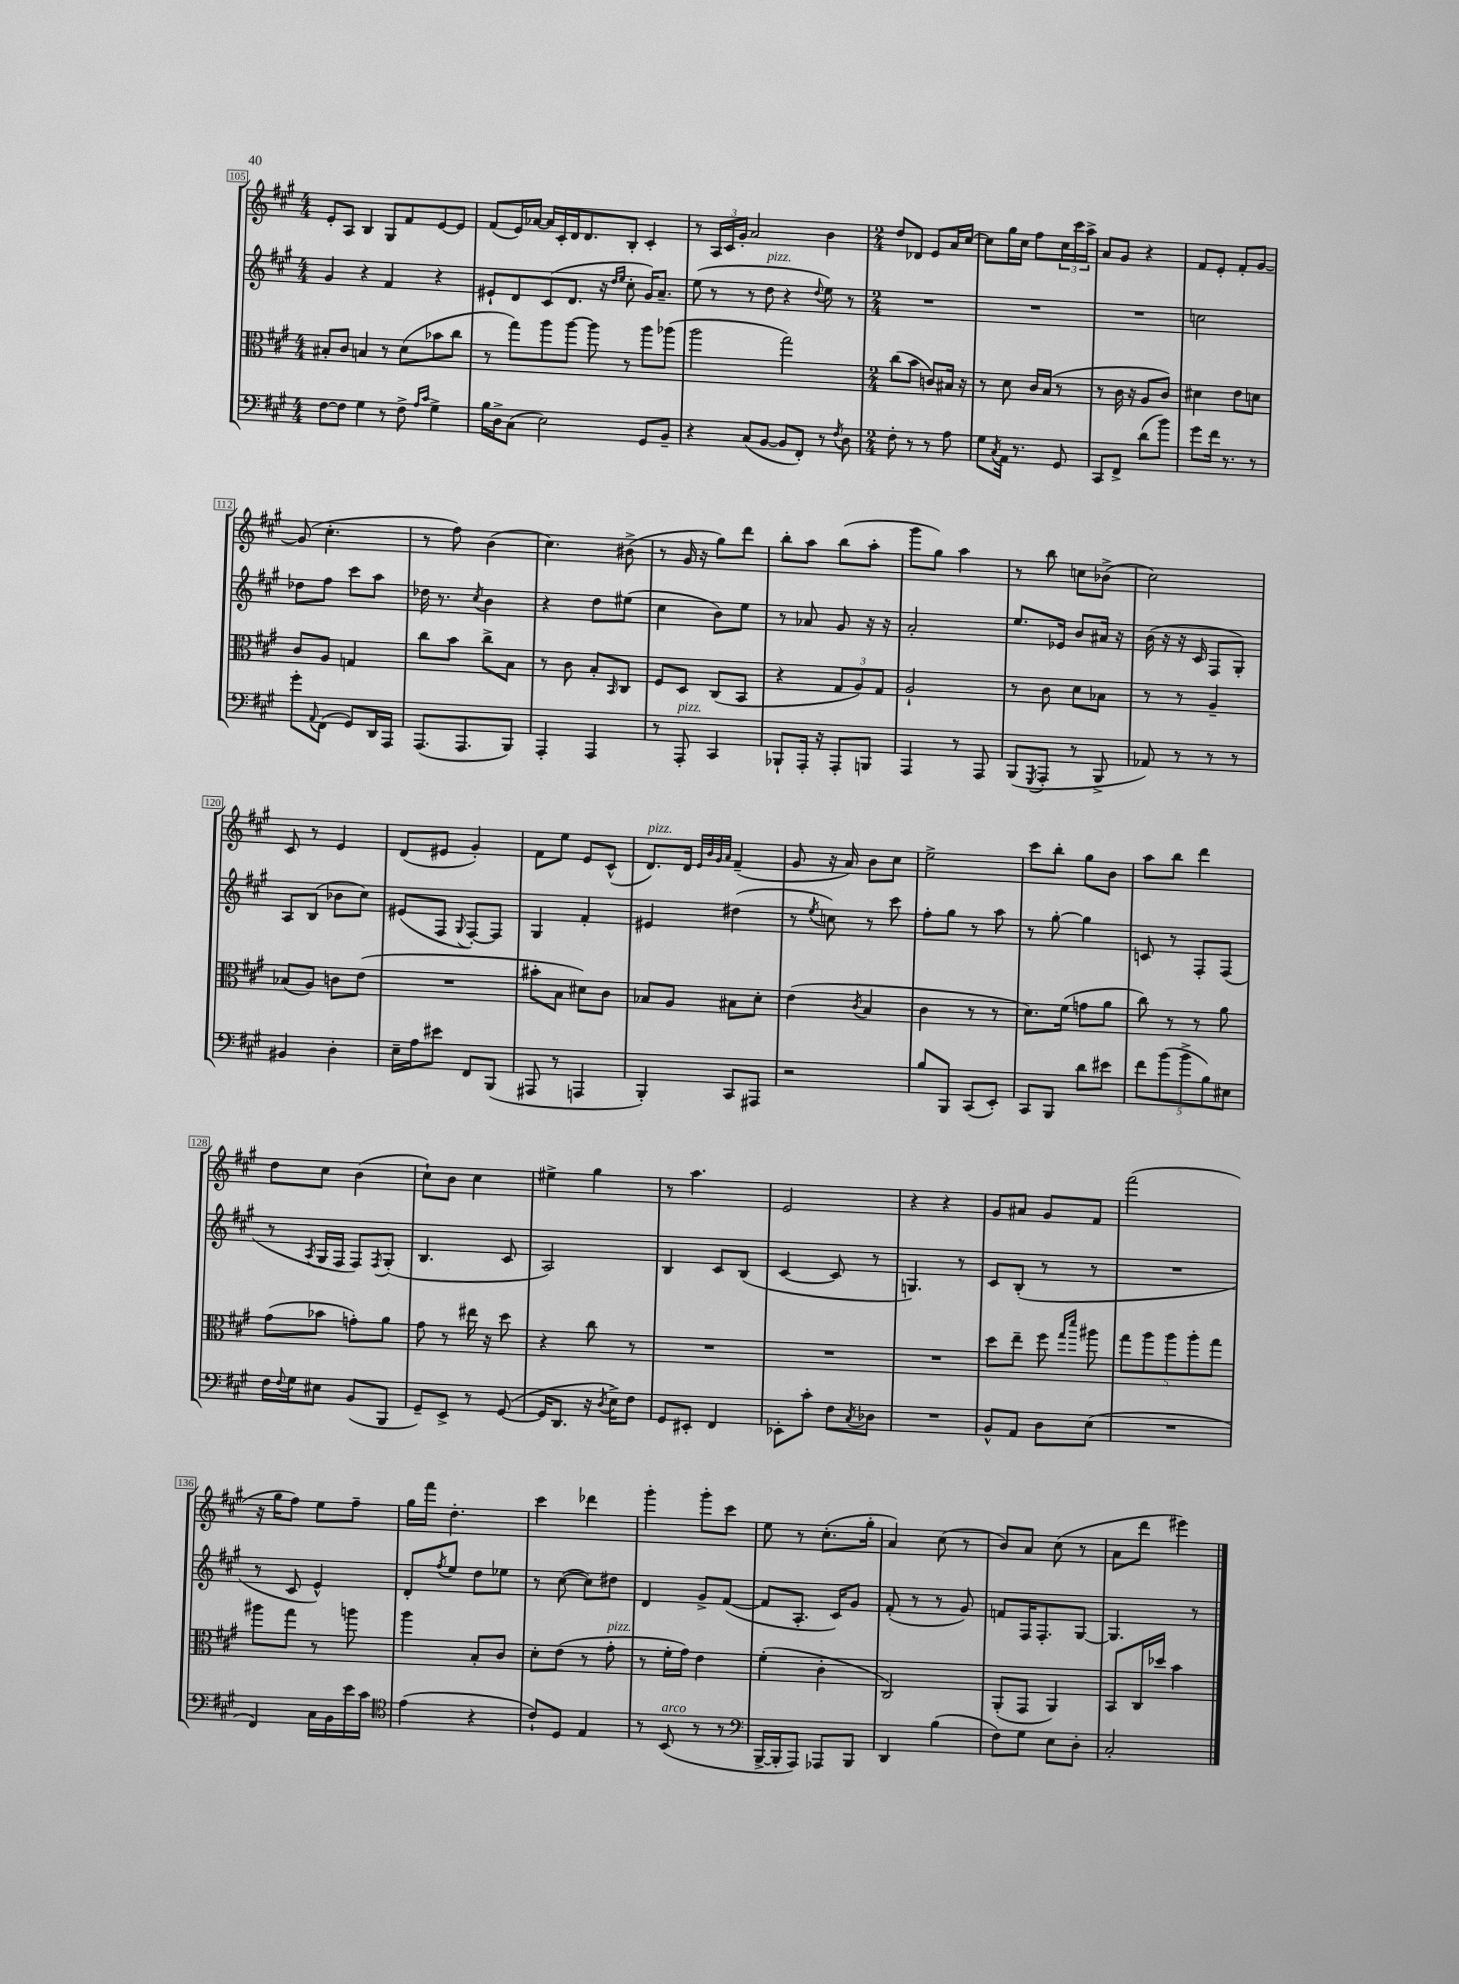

**kern	**kern	**kern	**kern
*staff4	*staff3	*staff2	*staff1
*clefF4	*clefC3	*clefG2	*clefG2
*k[f#c#g#]	*k[f#c#g#]	*k[f#c#g#]	*k[f#c#g#]
*M4/4	*M4/4	*M4/4	*M4/4
[8F#\L	8B#'/L	4g#/	8e'/L
8F#\]J	8c#/J	.	8A/J
4G#\	4B/	4r	4B/
8r	8r	4f#/	8G#/L
8F#^\	(8d\L	.	8f#/
16qqA/LL	.	.	.
16qqc#/JJ	.	.	.
4G#^\	8b-\	4r	[8e/
.	8cc#\J	.	8e/]J
=	=	=	=
16B\LL	8r	8e#`/L	(8f#/L
16D^\J	.	.	.
(8C#\J	8gg#\L)	8d/	16e/L)
.	.	.	[16a-/JJ
2E\)	8aa\	(8c#/	16a-/]LL
.	.	.	16c#'/
.	[8aa\J	8.d/J	16d/J
.	.	.	8.d/
.	8aa\]	.	.
.	.	16r	.
.	.	16qqdd/LL	.
.	.	16qqee/JJ	.
.	8r	8cc#'\	8B'/J
8GG#/L	8aa\L	16g#/LK)	4c#'/
.	.	8.a~/J	.
8BB~/J	(8aa-\J	.	.
=	=	=	=
4r	2aa\	(8ee\	8r
.	.	8r	24A/LL
.	.	.	24c#/
.	.	.	24g#'/JJ
(8C#/L	.	8r	2a/
[8BB/J	.	8dd\	.
8BB/]L	2gg#\)	4r	.
8FF#'/J)	.	.	.
.	.	8qqdd/	.
8r	.	8ee\)	4b\
8qF#/	.	.	.
8D\	.	8r	.
=	=	=	=
*M2/4	*M2/4	*M2/4	*M2/4
8F#'\	(8cc#\L	2r	8dd/L
8r	8b\J	.	8d-/J
8r	8c/L)	.	8e/L
8A\	16B#/Jk	.	16a/L
.	16r	.	[16cc#/JJ
=	=	=	=
8G#\L	8r	2r	8cc#\]L
8qC#/	.	.	.
16AA\Jk	8d\	.	16gg#\L
8.r	.	.	16cc#\JJ
.	16c#/LL	.	8ff#\L
.	(16B/JJ	.	.
8GG#/	8r	.	24cc#\L
.	.	.	24ccc#\
.	.	.	24aa^\JJ
=	=	=	=
8CC#/L	8r	2r	8a/L
8FF#^/J	16c#\	.	8g#/J
.	16r	.	.
(8d\L	8A/L	.	4r
8b\J)	8c#/J)	.	.
=	=	=	=
8g#\L	4d#\	2cc\	8f#/L
16f#\Jk	.	.	8e'/J
8.r	.	.	.
.	8e\L	.	8f#'/L
8r	8d\J	.	[8g#/J
=	=	=	=
8g#'\L	8c#/L	8dd-\L	(8g#/]
8qqAA/	.	.	.
(8FF#\J	8A/J	8ff#\J	4.cc#'\
8GG#/L)	4G/	8ccc#\L	.
16DD/L	.	8aa\J	.
16AAA/JJ	.	.	.
=	=	=	=
(8.AAA/L	8cc#\L	16dd-\	8r
.	.	8.r	.
.	8b\J	.	8ff#\)
8.AAA/	.	.	.
.	.	8qcc#/	.
.	8cc#^\L	4b\	(4b\
8BBB/J)	8B\J	.	.
=	=	=	=
4AAA'/	8r	4r	4.cc#\)
.	8c#\	.	.
4AAA/	8B'/L	8dd\L	.
.	16qqBB/	.	.
.	8C#/J	(8ee#\J	(8b#^\
=	=	=	=
8r	8F#/L	4cc#\	8r
8AAA'/	8D/J	.	16g#/
.	.	.	16r
4CC#/	(8C#/L	8b\L)	8gg#\L)
.	8BB/J	8ee\J	8ddd\J
=	=	=	=
8BBB-`/L	4r	8r	8bb'\L
16AAA'/Jk	.	8a-/	8aa\J
16r	.	.	.
8AAA'/L	12G#/L	8g#/	(8bb\L
.	12A/)	.	.
8BBB/J	.	16r	8aa'\J
.	12G#/J	.	.
.	.	16r	.
=	=	=	=
4AAA/	2A`/	2a'/	8ggg#\L
.	.	.	8gg#\J)
8r	.	.	4aa\
8AAA/	.	.	.
=	=	=	=
(8BBB/L	8r	8.ee/L	8r
8qGGG#/	.	.	.
8AAA'/J	8c#\	.	8bb\
.	.	16e-/Jk	.
8r	8d\L	8b/L	8cc\L
8BBB^/	8B-\J	16a#/Jk	(8b-^\J
.	.	16r	.
=	=	=	=
8AA-/)	8r	(16b\	2cc#\)
.	.	16r	.
8r	8r	16r	.
.	.	16c#/	.
8r	4A~/	8F#/L	.
8r	.	8G#'/J)	.
=	=	=	=
4BB#/	(8B-/L	8A/L	8c#/
.	8A/J)	(8B/J	8r
4D'\	8c\L	8b-\L	4e/
.	(8e\J	8cc#\J)	.
=	=	=	=
16E~\LL	2r	(8e#/L	(8d/L
16A\J	.	.	.
8e#\J	.	8F#/J	8e#/J
.	.	8qqG#/	.
8FF#/L	.	[8F#'/L)	4g#'/)
(8BBB/J	.	8F#/]J	.
=	=	=	=
8AAA#/	8b#'\L	4G#/	8f#\L
8r	8B\J	.	8ee\J
4AAA/	8d#\L)	4f#'/	8e/L
.	8c#\J	.	(8c#^^/J
=	=	=	=
4BBB'/)	8B-/L	4e#/	8.d/L)
.	8A/J	.	.
.	.	.	16d/Jk
.	.	.	32qqe/LLL
.	.	.	32qqb/
.	.	.	32qqg#/
.	.	.	32qqa/JJJ
8CC#/L	8B#\L	(4dd#\	(4f#~/
8AAA#/J	8d'\J	.	.
=	=	=	=
2r	(4e\	8r	8g#/
.	.	8qee/	.
.	.	8cc\)	16r
.	.	.	16a/)
.	8qc#/	.	.
.	4B/	8r	8b\L
.	.	8ccc#\	8cc#\J
=	=	=	=
8B/L	4c#\	8ff#'\L	2ee^\
8BBB/J	.	8gg#\J	.
(8CC#/L	8r	8r	.
8EE'/J)	8r	8aa\	.
=	=	=	=
8CC#/L	8.d\L)	8r	8ccc#\L
8BBB/J	.	[8gg#'\	8bb'\J
.	(16f#\Jk	.	.
8d\L	8g\L	4gg#\]	8gg#\L
8e#\J	8a\J	.	8b\J
=	=	=	=
10f#\L	8cc#\)	8c/	8aa\L
(10b\	.	.	.
.	8r	8r	8bb\J
10b^\	.	.	.
.	8r	8F#'/L	4ddd\
10B\)	.	.	.
.	8a\	(8F#/J	.
10E#\J	.	.	.
=	=	=	=
16F#\LL	(8g#\L	8r	8dd\L
8qqF#/	.	.	.
16G#\J	.	.	.
.	.	8qA/	.
8E#\J	8b-\J	16G#/LL	8cc#\J
.	.	16F#/JJ	.
(8BB/L	8g'\L)	8F#/L)	(4b\
.	.	8qF#/	.
8BBB/J	8a\J	(8G#'/J	.
=	=	=	=
8GG#~/L)	8g#\	4.B/	8cc#`\L)
8EE^/J	8r	.	8b\J
8r	16ee#\	.	4cc#\
.	16r	.	.
([8GG#/	8dd\	8c#/	.
=	=	=	=
16GG#/]LK	4r	2A/)	4ee#^\
8.DD/J	.	.	.
16r	8cc#\	.	4gg#\
8qD/	.	.	.
16E^\LK)	.	.	.
8F#\J	8r	.	.
=	=	=	=
8GG#/L	2r	4B/	8r
8EE#'/J	.	.	4.aa\
4FF#/	.	8c#/L	.
.	.	(8B/J	.
=	=	=	=
8EE-'\L	2r	[4c#/	2e/
8c#'\J	.	.	.
8F#\L	.	8c#/]	.
8qC#/	.	.	.
8D-\J	.	8r	.
=	=	=	=
2r	2r	4.G/)	4r
.	.	.	4r
.	.	8r	.
=	=	=	=
8BB^^/L	8dd\L	8c#/L	8g#/L
8AA/J	8ee~\J	(8B'/J	8a#/J
8D\L	8ff#\	8r	8g#/L
.	16qqgg#/LL	.	.
.	16qqddd/JJ	.	.
(8E\J	8aa#\	8r	8f#/J
=	=	=	=
2r	10gg#\L	2r	(2fff#\
.	10aa\	.	.
.	10aa\	.	.
.	10aa'\	.	.
.	10gg#\J	.	.
=	=	=	=
4FF#/)	8aa#\L	8r	16r
.	.	.	16gg#\LK
.	8gg#\J	8c#/	8ff#\J)
16C#\LL	8r	4e^^/)	8ee\L
16BB\	.	.	.
16e\	8aa\	.	8ff#~\J
16c#\JJ	.	.	.
=	=	=	=
*clefC4	*	*	*
(4e\	4aa\	8d'/L	16gg#\LL
.	.	.	16fff#\JJ
.	.	8qff#/	.
.	.	8ee/J	4.dd'\
4r	8B'/L	8dd\L	.
.	8c#/J	8ee-\J	.
=	=	=	=
8c#`/L)	8d'\L	8r	4ccc#\
8D/J	(8e\J	([8cc#\	.
4E/	8r	8cc#\]L)	4ddd-\
.	8g#'\	8dd#\J	.
=	=	=	=
8r	8r	4d/	4ggg#'\
(8BB/	16f#'\LL	.	.
.	16g#\JJ)	.	.
8r	4e\	8g#^/L	8ggg#'\L
8r	.	([8f#/J	8ccc#\J
=	=	=	=
*clefF4	*	*	*
[16BBB^/LL	(4f#'\	8f#/]L	8ee\
16BBB'/]J	.	.	.
8AAA/J)	.	8.A'/J	8r
8AAA-/L	4c#'\	.	(8.cc#'\L
.	.	16c#/LK)	.
8BBB/J	.	8g#/J	.
.	.	.	16gg#'\Jk
=	=	=	=
4DD/	2C#/)	(8f#'/	4a/)
.	.	8r	.
(4B\	.	8r	(8cc#\
.	.	8g#/)	8r
=	=	=	=
8F#\L)	(8AA'/L	8f/L	8b/L)
8G#\J	8GG#/J	16F#/K	8a/J
.	.	8.F#'/	.
8E\L	4AA/)	.	(8cc#\
8D'\J	.	[8G#/J	8r
=	=	=	=
2C#'/	8BB/L	4.G#/]	8a\L
.	16C#/L	.	8ddd\J
.	16dd-/JJ	.	.
.	4b\	.	4eee#\)
.	.	8r	.
==	==	==	==
*-	*-	*-	*-
